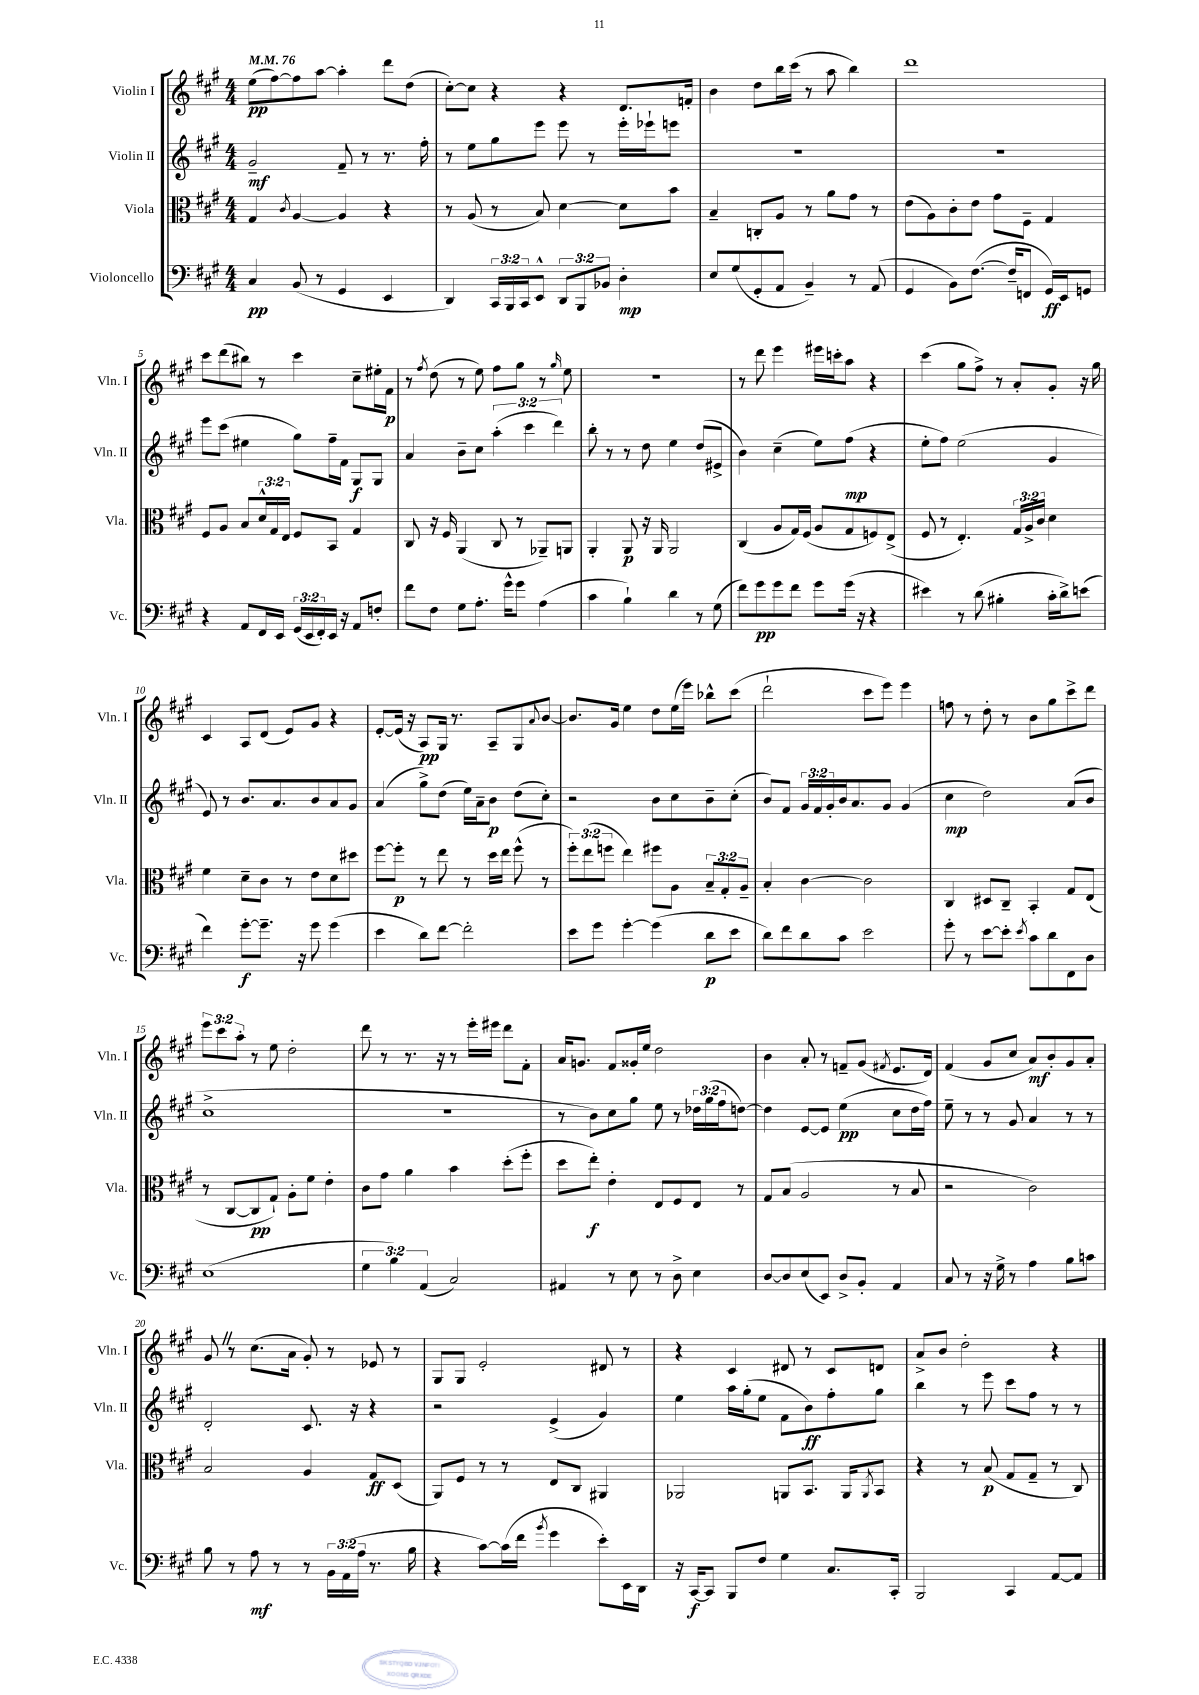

**kern	**kern	**kern	**kern
*staff4	*staff3	*staff2	*staff1
*clefF4	*clefC3	*clefG2	*clefG2
*k[f#c#g#]	*k[f#c#g#]	*k[f#c#g#]	*k[f#c#g#]
*M4/4	*M4/4	*M4/4	*M4/4
*MM76	*MM76	*MM76	*MM76
4C#/	4G#/	2g#~/	(8ee\L
.	.	.	[8ff#\)
.	8qc#/	.	.
(8BB/	[4A/	.	8ff#\]
8r	.	.	[8aa\J
4GG#/	4A/]	8f#~/	4aa'\]
.	.	8r	.
4EE/	4r	8.r	8ddd\L
.	.	.	(8dd\J
.	.	16ff#'\	.
=	=	=	=
4DD/)	8r	8r	[8cc#'\L)
.	(8A/	8ee\L	8cc#\]J
24CC#/LL	8r	8gg#\	4r
24BBB/	.	.	.
24CC#/J	.	.	.
8EE^^/J	8B/)	8eee\J	.
12DD/L	[4d\	8eee\	4r
12BBB/	.	.	.
.	.	8r	.
12BB-/J	.	.	.
4D'\	8d\]L	16eee'\LL	8.d/L
.	.	16eee-`\J	.
.	8b\J	8eee\J	.
.	.	.	16f'/Jk
=	=	=	=
8E/L	4B~/	1r	4b\
(8G#/	.	.	.
8GG#'/	8C'/L	.	8dd\L
8AA/J	8A/J	.	16bb\L
.	.	.	(16ccc#\JJ
4BB~/)	8r	.	8r
.	8a\L	.	8aa\
8r	8g#\J	.	4bb\)
(8AA/	8r	.	.
=	=	=	=
4GG#/	(8e\L	1r	1ddd
.	8A\)	.	.
8BB\L)	8c#'\	.	.
([8.F#\J	8e\J	.	.
.	8g#\L	.	.
16F#~/]LK	.	.	.
8FF/J	8F#~\J	.	.
16GG#/LL)	4G#/	.	.
16EE/J	.	.	.
8GG/J	.	.	.
=	=	=	=
4r	8F#/L	8eee\L	8ccc#\L
.	8A/J	(8ccc#\J	(8ddd\
8AA/L	8B/L	4ee#\	8bb#\J)
16FF#/L	24d^^/L	.	8r
.	24G#/	.	.
16EE/JJ	.	.	.
.	24E/JJ	.	.
(24GG#/LL	8F#/L	8gg#\L)	4ccc#\
24EE/	.	.	.
24FF#'/)	.	.	.
16EE/JJ	8BB/J	16ff#~\L	.
16r	.	16f#\JJ	.
8AA/L	4G#/	8G#/L	8cc#~\L
8F'/J	.	8G#/J	16ee#'\L
.	.	.	16f#\JJ
=	=	=	=
8f#\L	8C#/	4a/	8r
.	.	.	8qff#/
8F#\J	16r	.	(8dd\
.	16F#/	.	.
8G#\L	(4AA/	8b~\L	8r
8.A'\J	.	8cc#\J	8ee\)
.	8C#/	(6aa'\	8ff#\L
16g#^^\LK	.	.	.
8g#\J	8r	.	8gg#\J
.	.	6ccc#\	.
(4A\	8AA-~/L)	.	8r
.	.	6ddd\)	.
.	.	.	16qqgg#/
.	8AA/J	.	8ee\
=	=	=	=
4c#\	4AA'/	8bb'\	1r
.	.	8r	.
4B`\)	8AA/	8r	.
.	16r	8dd\	.
.	16AA/	.	.
4d\	2AA/	4ee\	.
8r	.	(8dd/L	.
(8G#\	.	8e#^/J	.
=	=	=	=
8f#\L)	(4C#/	4b\)	8r
8g#\	.	.	8ddd\
8g#\	8A/L	(4cc#~\	4eee\
8f#\J	16G#/L)	.	.
.	(16F#/JJ	.	.
8g#\L	8A/L	8ee\L)	16eee#\LL
.	.	.	16ccc'\J
(16g#\Jk	8G#/	(8ff#\J	8aa\J
16r	.	.	.
4r	8F/)	4r	4r
.	(8E^/J	.	.
=	=	=	=
4e#\)	8F#/	8ee'\L	(4ccc#\
.	8r	8ff#\J)	.
8r	4.E'/)	(2ee\	8gg#\L
(8d\	.	.	8ff#^\J)
4B#'\	.	.	8r
.	24G#/LL	.	8a'/L
.	24A^/	.	.
.	24c#/JJ	.	.
16c#'\LL	4d\	4g#/	8g#'/J
16d^\J)	.	.	.
(8e\J	.	.	16r
.	.	.	16gg#\
=	=	=	=
4f#\)	4f#\	8e/)	4c#/
.	.	8r	.
[8g#'\L	8d~\L	8.b/L	8A/L
8.g#~\]J	8c#\J	.	(8d/J
.	.	8.a/	.
.	8r	.	8e/L)
16r	.	.	.
8g#\	8e\L	8b/	8g#/J
(4g#\	8d\	8a/	4r
.	8dd#\J	8g#/J	.
=	=	=	=
4e\	[8ff#\L	(4a/	[8e'/L
.	8ff#'\]J	.	(16e/]Jk
.	.	.	16r
8d\L)	8r	8gg#^\L)	8A/L)
[8f#\J	8ee\	(8dd\J	16G#/Jk
.	.	.	8.r
2f#'\]	8r	16ee\LL)	.
.	.	16a~\J	.
.	16dd\LL	8b\J	8A~/L
.	16ee\JJ	.	.
.	(8ff#^^\	(8dd\L	8G#/
.	.	.	8qqa/
.	8r	8cc#'\J)	[8b/J
=	=	=	=
8e\L	12ff#'\L)	2r	8.b/]L
.	(12ee\	.	.
8g#\J	.	.	.
.	12ff\J	.	.
.	.	.	16g#/Jk
[4g#'\	4ee\)	.	4ee\
(4g#\]	8ff#\L	8b\L	8dd\L
.	8A\J	8cc#\	(16ee\L
.	.	.	16eee\JJ)
8d\L	12B~/L	8b~\	8bb-^^\L
.	12G#'/	.	.
8e\J	.	(8cc#'\J	(8ccc#\J
.	12A~/J	.	.
=	=	=	=
8d\L)	4B'/	8b/L)	2ddd`\
8f#\	.	8f#/J	.
8d\	[4c#\	24g#/LL	.
.	.	24f#/	.
.	.	24g#'/	.
8c#\J	.	16b/J	.
.	.	8.a/	.
2e\	2c#\]	.	8ccc#\L
.	.	8g#/J	8eee\J)
.	.	(4g#/	4eee\
=	=	=	=
8g#'\	4C#/	4cc#\	8ff\
8r	.	.	8r
[8e\L	8D#/L	2dd\)	8dd'\
8e'\]J	8C#~/J	.	8r
8qe/	.	.	.
8c#\L	4BB'/	.	8b\L
8d\	.	.	8gg#\
8FF#\	8G#/L	(8a/L	8ccc#^\
8D\J	(8E/J	8b/J	8ddd\J
=	=	=	=
(1E	8r	1cc#^	12eee\L
.	.	.	12ccc#\
.	[8C#/L	.	.
.	.	.	12aa'\J
.	8C#/]	.	8r
.	8G#`/J)	.	8ee\
.	8A'\L	.	2dd'\
.	8f#\J	.	.
.	4e'\	.	.
=	=	=	=
6G#\	8c#\L	1r	8ddd\
.	8g#\J	.	8r
6B\)	.	.	.
.	4a\	.	8.r
(6AA/	.	.	.
.	.	.	16r
2C#/)	4b\	.	8r
.	.	.	16eee'\LL
.	.	.	16eee#\JJ
.	(8dd'\L	.	8ddd\L
.	8ff#'\J	.	8f#'\J
=	=	=	=
4AA#/	8dd\L	8r	16a/LK
.	.	.	8.g/J
.	8ee'\J)	8b\L)	.
8r	4e'\	8cc#\	8f#/L
8E\	.	8gg#\J	16g##'/L
.	.	.	16ee/JJ
8r	8E/L	8ee\	2dd\
8D^\	8F#/	8r	.
4E\	8E/J	24dd-\LL	.
.	.	(24gg#\	.
.	.	24ff#\J	.
.	8r	[8dd\J)	.
=	=	=	=
[8D/L	8G#/L	4dd\]	4b\
8D/]	(8B/J	.	.
(8E/	2A/	[8e/L	8a'/
8EE/J)	.	8e/]J	8r
8D^/L	.	(4ee\	8f~/L
8BB'/J	.	.	(8g#/J
.	.	.	8qf#/
4AA/	8r	8cc#\L	8.e/L
.	8B/	16dd\L	.
.	.	16ff#\JJ)	16d/Jk)
=	=	=	=
8C#/	2r	8ee~\	(4f#/
8r	.	8r	.
16r	.	8r	8g#/L
16G#^\	.	.	.
8r	.	8g#/	8cc#/J
4A\	2c#\)	4a/	8a/L)
.	.	.	8b'/
8B\L	.	8r	8g#/
8c\J	.	8r	8a'/J
=	=	=	=
8B\	2B/	2d'/	8g#/
8r	.	.	8r
8A\	.	.	(8.cc#\L
8r	.	.	.
.	.	.	16a\Jk
8r	4A/	8.c#/	8g#'/)
24BB\LL	.	.	8r
(24AA\	.	.	.
.	.	16r	.
24A\JJ	.	.	.
8.r	8G#/L	4r	8e-/
.	(8D/J	.	8r
16B\	.	.	.
=	=	=	=
4r	8AA/L)	2r	8G#/L
.	8F#/J	.	8G#/J
[8c#\L)	8r	.	2e'/
(16c#\]L	8r	.	.
16f#\JJ	.	.	.
8qb/	.	.	.
4g#\	8E/L	(4e^/	.
.	8C#/J	.	.
8e'\L)	4AA#/	4g#/)	8d#/
16EE\L	.	.	8r
16DD\JJ	.	.	.
=	=	=	=
16r	2AA-/	4ee\	4r
[16CC#/LK	.	.	.
8CC#/]J	.	.	.
8BBB/L	.	16aa\LL	4c#/
.	.	(16gg#'\J	.
8F#/J	.	8ee\J	.
4G#\	8AA/L	8f#\L	8d#/
.	8.BB/J	8b\)	8r
8.C#/L	.	8ff#'\	8c#/L
.	16AA/LK	.	.
.	8qAA/	.	.
.	8BB/J	8gg#\J	8d/J
16CC#'/Jk	.	.	.
=	=	=	=
2BBB/	4r	4bb\	8a^/L
.	.	.	8b/J
.	8r	8r	2dd'\
.	(8B/	8eee\	.
4CC#/	8G#/L	8ccc#\L	.
.	8G#~/J	8ff#\J	.
[8AA/L	8r	8r	4r
8AA/]J	8C#/)	8r	.
==	==	==	==
*-	*-	*-	*-
